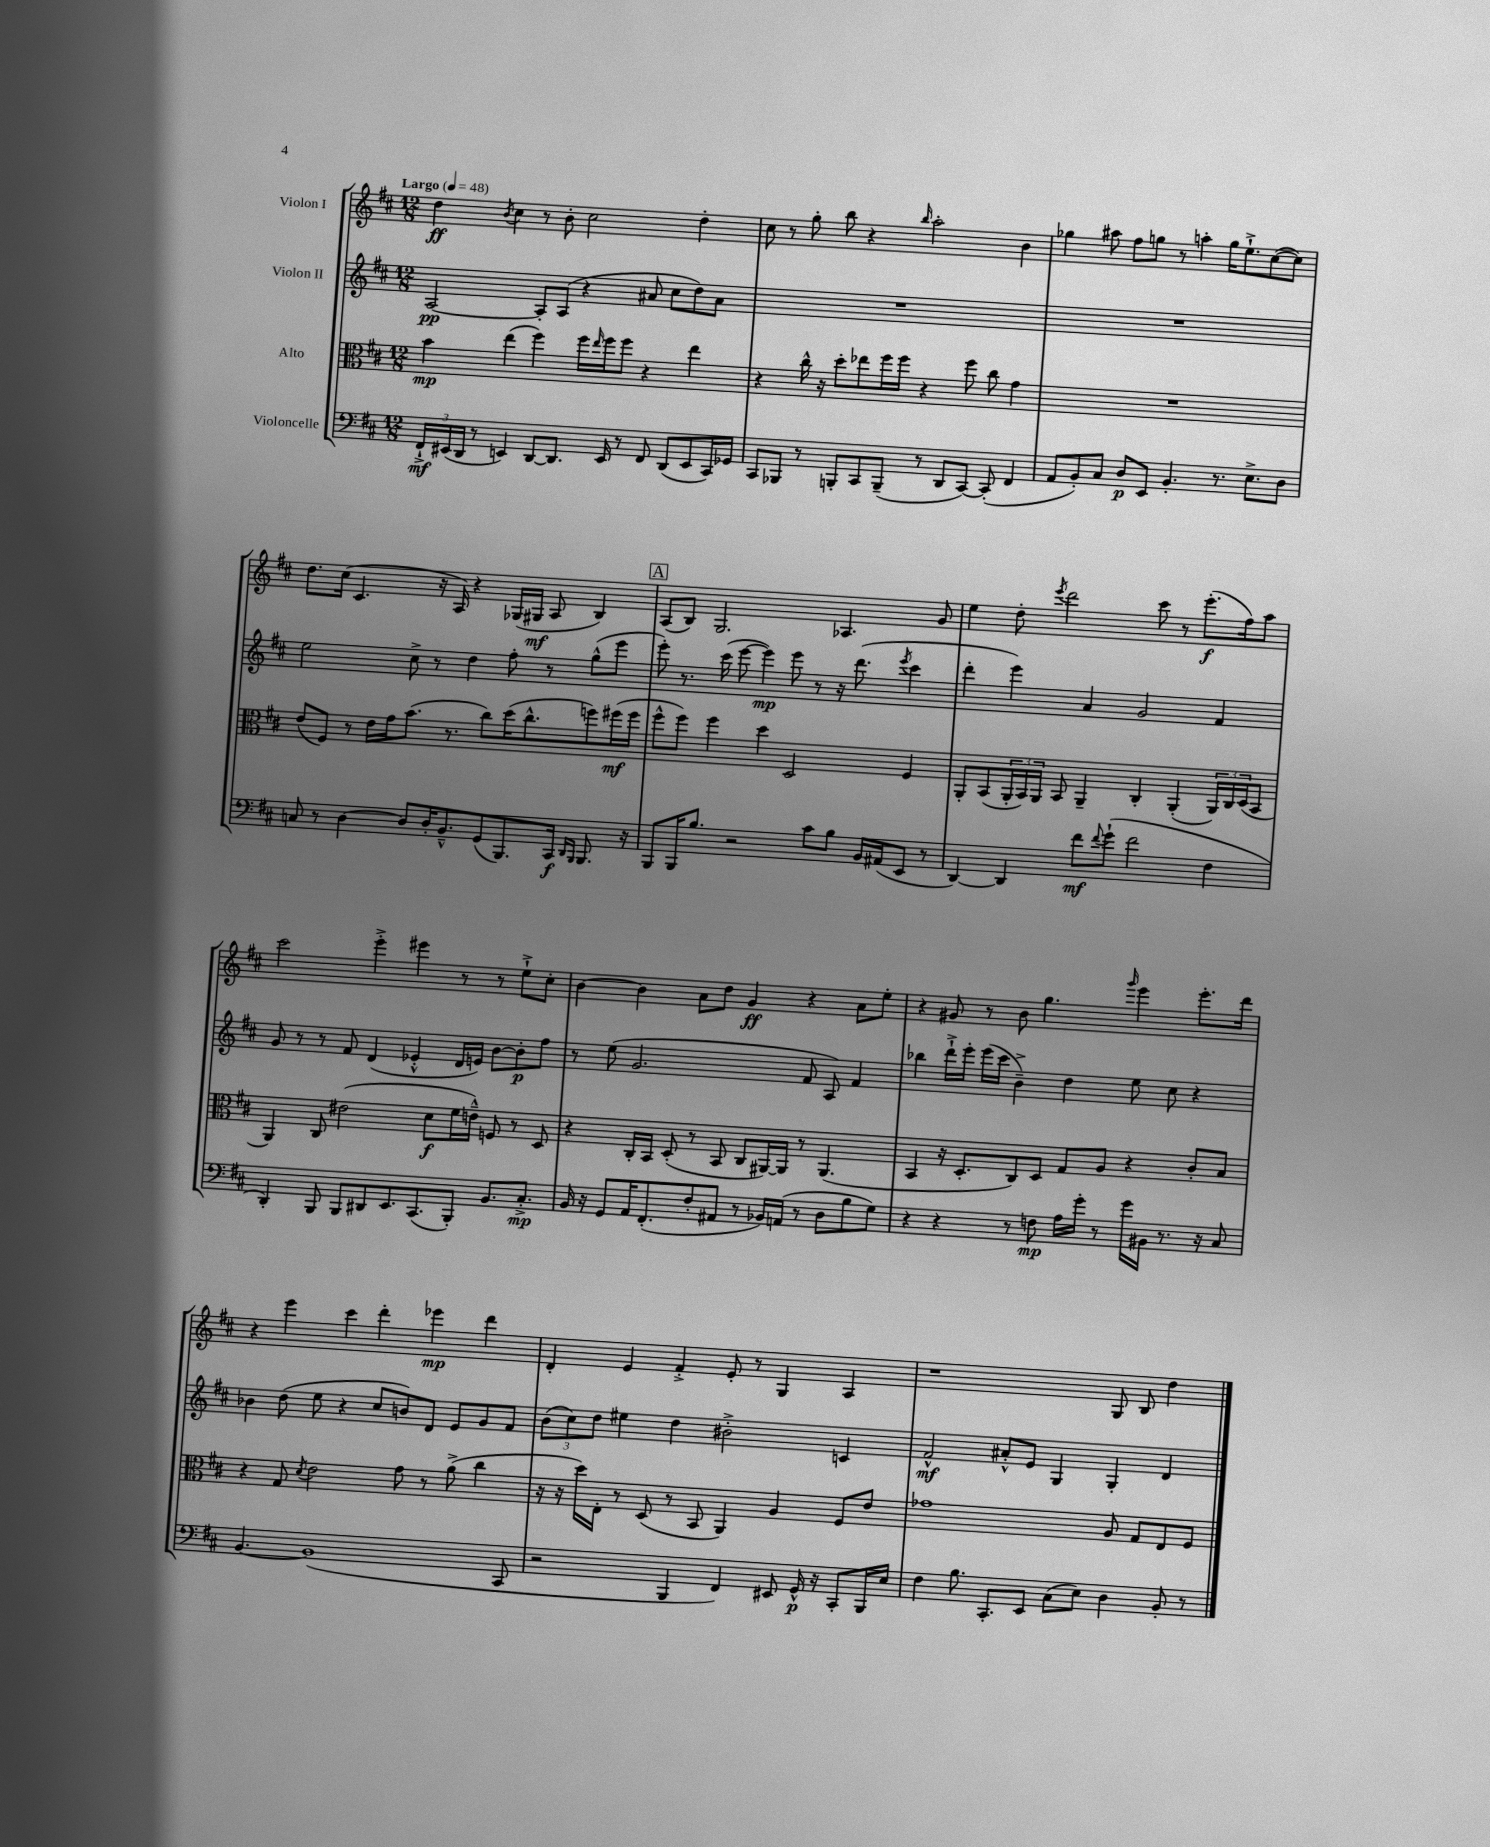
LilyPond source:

<<
\new StaffGroup <<
\new Staff = "s0" \with { instrumentName = "Violon I" } {
    \clef treble \key d \major \numericTimeSignature \time 12/8 \tempo "Largo" 4 = 48
    d''4\ff \acciaccatura { b'8 } cis''4 r8 b'8-. cis''2 d''4-. |
    cis''8 r8 g''8-. b''8 r4 \grace { b''16 } a''2-. b'4 |
    ges''4 ais''8 fis''8 g''8 r8 a''4-. g''16 e''8.-!-> cis''8~( cis''8) |
    d''8. cis''16( cis'4. r16 a16) r4 ges16( gis16\mf a8 b4) |
    \mark \markup { \box "A" } a8( b8) g2. aes4. g'8 |
    e''4 d''8-. \acciaccatura { e'''8 } d'''2 cis'''8 r8 e'''8.-.\f( fis''16) a''8 |
    cis'''2 e'''4-.-> eis'''4 r8 r8 e''8-!-> cis''8-. |
    b'4~ b'4 a'8 d''8 g'4\ff r4 a'8 e''8-. |
    r4 gis'8 r8 b'8 g''4. \grace { g'''16 } e'''4 e'''8.-. d'''16 |
    r4 e'''4 cis'''4 d'''4-. ees'''4\mp d'''4 |
    d'4-. e'4 fis'4-.-> e'8-. r8 g4 a4 |
    r1 g8 b8 d''4 \bar "|." |
}
\new Staff = "s1" \with { instrumentName = "Violon II" } {
    \clef treble \key d \major \numericTimeSignature \time 12/8
    a2~\pp a8-. a8( r4 ais'8 cis''8 d''8) ais'8 |
    R1. |
    R1. |
    e''2 cis''8-> r8 d''4 fis''8-. r8 g''8-^( e'''8 |
    \mark \markup { \box "A" } e'''8-.) r8. cis'''16( e'''8~ e'''4\mp) e'''8 r8 r16 d'''8.( \acciaccatura { e'''8 } cis'''4 |
    d'''4-. e'''4) a'4 g'2 fis'4 |
    g'8 r8 r8 fis'8 d'4( ees'4-.-^ d'16 e'16) b'8~ b'8-.\p fis''8 |
    r8 e''8( g'2. fis'8 a8) fis'4 |
    bes''4 d'''16-!-> e'''16-. e'''16( cis'''16 b'4--->) d''4 e''8 cis''8 r4 |
    bes'4 d''8( e''8 r4 cis''8 b'8) d'8 e'8 g'8 fis'8 |
    \tuplet 3/2 { b'8( cis''8) d''8 } eis''4 d''4 bis'2-.-> c'4 |
    fis'2-^\mf ais'8-.-^ e'8 g4 g4-. d'4 \bar "|." |
}
\new Staff = "s2" \with { instrumentName = "Alto" } {
    \clef alto \key d \major \numericTimeSignature \time 12/8
    b'4\mp e''4( fis''4) fis''16 \grace { e''16 } fis''16 fis''8 r4 e''4 |
    r4 cis''16-^ r16 d''8-. ees''8 fis''16 fis''16 r4 fis''8 cis''8 g'4 |
    R1. |
    e'8( fis8) r8 e'16 g'16 b'8.( r8. cis''8) d''16( cis''8.-^ f''8) fis''16\mf( fis''16 |
    \mark \markup { \box "A" } fis''8-^ fis''8) fis''4 d''4 d2 fis4 |
    a,8-. b,8( \tuplet 3/2 { a,16-. b,16) a,16 } b,8 a,4-- cis4-. a,4-.( \tuplet 3/2 { a,16) cis16 d16( } b,8 |
    a,4) cis8 eis'2( d'8\f fis'16 e'16---^) f8 r8 d8 |
    r4 cis16-. b,16 d8-.( r8 b,8 cis8 ais,16~) ais,16 r8 ais,4.( |
    b,4 r16 d8.-. cis8) d8 g8 a8 r4 cis'8-. b8 |
    r4 g8 \acciaccatura { d'8 } e'2 g'8 r8 a'8->( cis''4 |
    r16 r16 d''16) e16-. r8 d8( r8 b,8 a,4) a4 fis8 e'8 |
    ges'1 a8 g8 e8 fis8 \bar "|." |
}
\new Staff = "s3" \with { instrumentName = "Violoncelle" } {
    \clef bass \key d \major \numericTimeSignature \time 12/8
    \tuplet 3/2 { fis,16-!->\mf eis,16( d,16 } r8 e,4) d,8~ d,8. e,16 r8 fis,8 d,8( e,8 cis,16) ges,16 |
    cis,8 bes,,8 r8 b,,8-. cis,8 b,,8--( r8 d,8 cis,8~) cis,8-.( fis,4 |
    a,8 b,8-.) cis8 d8\p e,8 b,4.-. r8. e8.-> d8 |
    c8 r8 d4~ d8 d16-. b,8.---^ g,8( b,,8.) cis,16\f \grace { d,16 b,,16 } b,,8. r16 |
    \mark \markup { \box "A" } b,,8 b,,16 b8. r2 cis'8 b8 b,16 ais,16( e,8 r8 |
    d,4~) d,4 fis'8\mf \appoggiatura { fis'8 } g'8-!( fis'2 fis4 |
    d,4-.) b,,8 b,,8 dis,8 e,8. cis,8.( b,,8-.) b,8. cis8.-.->\mp |
    b,16 r16 g,8 a,16 fis,8.-.( fis8-. ais,8 r8 bes,16) a,16( r8 d8 b8 g8) |
    r4 r4 r8 f8\mp a16 g'16-. r8 g'16 bis,16 r8. r16 cis8 |
    b,4.~ b,1( cis,8 |
    r2 b,,4 fis,4) eis,8 g,16-^\p r16 cis,8-. b,,16 e16 |
    fis4 b8. cis,8.-. e,8 cis8( e8) d4 b,8-. r8 \bar "|." |
}
>>
>>
\layout { \context { \Score \remove "Bar_number_engraver" } }
